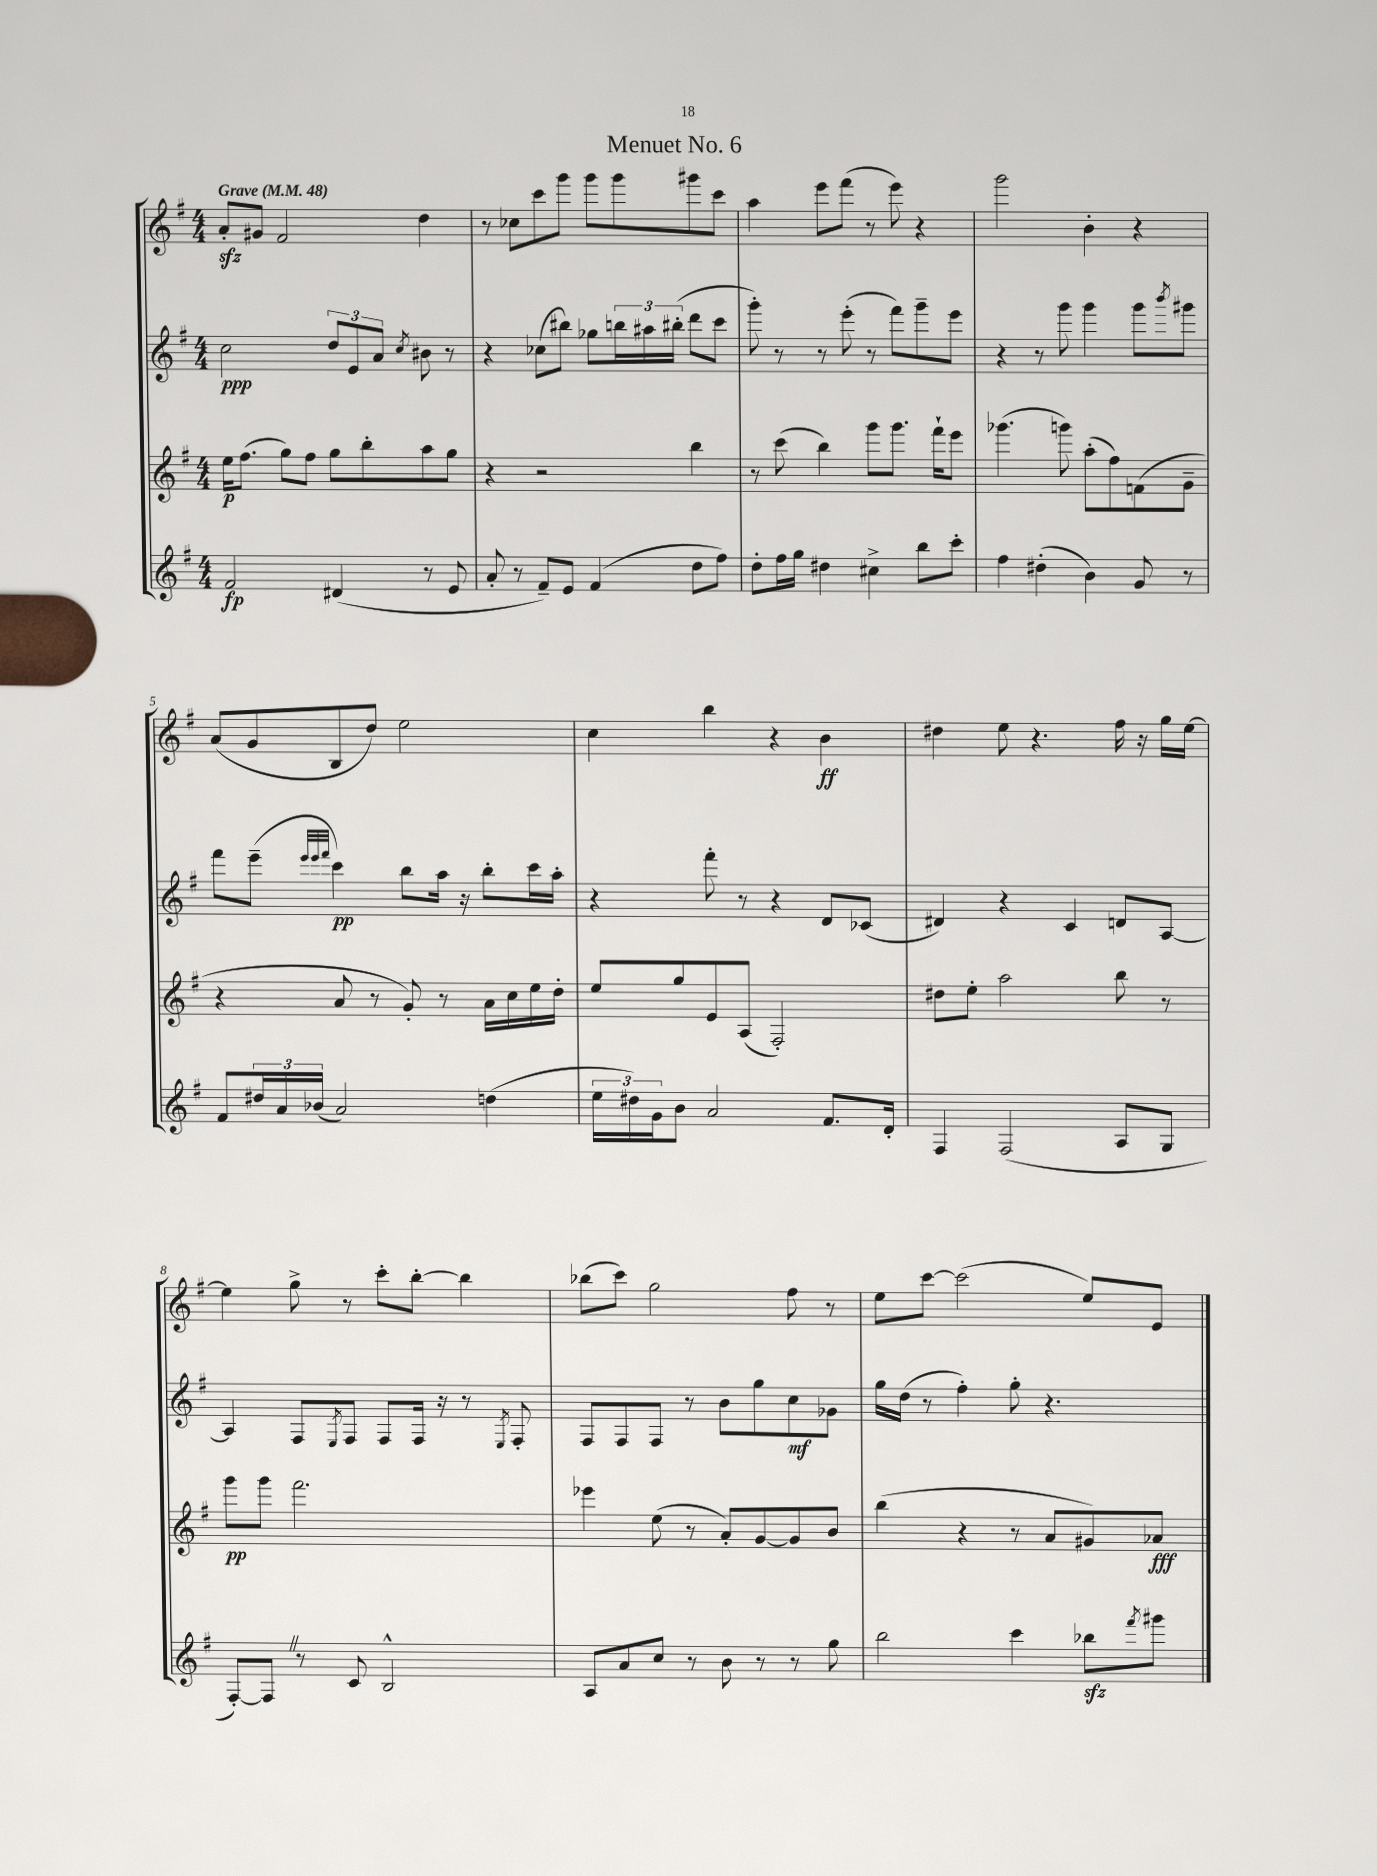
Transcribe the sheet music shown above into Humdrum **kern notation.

**kern	**kern	**kern	**kern
*staff4	*staff3	*staff2	*staff1
*clefG2	*clefG2	*clefG2	*clefG2
*k[f#]	*k[f#]	*k[f#]	*k[f#]
*M4/4	*M4/4	*M4/4	*M4/4
*MM48	*MM48	*MM48	*MM48
2f#/	16ee\LK	2cc\	8a'/L
.	(8.ff#\J	.	.
.	.	.	8g#/J
.	8gg\L)	.	2f#/
.	8ff#\J	.	.
(4d#/	8gg\L	12dd/L	.
.	.	12e/	.
.	8bb'\	.	.
.	.	12a/J	.
.	.	8qcc/	.
8r	8aa\	8b#\	4dd\
8e/	8gg\J	8r	.
=	=	=	=
8a'/	4r	4r	8r
8r	.	.	8cc-\L
8f#~/L)	2r	(8cc-\L	8ccc\
8e/J	.	8bb#\J)	8ggg\J
(4f#/	.	8gg-\L	8ggg\L
.	.	24bb\L	8ggg\
.	.	24aa#\	.
.	.	(24bb#'\JJ	.
8dd\L	4bb\	8ddd\L	8ggg#\
8ff#\J)	.	8ccc\J	8ccc\J
=	=	=	=
8dd'\L	8r	8ggg'\)	4aa\
16ff#\L	(8ccc\	8r	.
16gg\JJ	.	.	.
4dd#\	4bb\)	8r	8eee\L
.	.	(8eee'\	(8fff#\J
4cc#^\	8ggg\L	8r	8r
.	8.ggg\J	8fff#\L)	8eee\)
8bb\L	.	8ggg~\	4r
.	16fff#`\LK	.	.
8ccc'\J	8eee\J	8eee\J	.
=	=	=	=
4ff#\	(4.ggg-\	4r	2ggg\
(4dd#'\	.	8r	.
.	8ggg\)	8ggg\	.
4b\)	(8aa'\L	4ggg\	4b'\
.	8ff#\)	.	.
8g/	(8f\	8ggg\L	4r
.	.	8qbbb/	.
8r	8g~\J	8ggg#\J	.
=	=	=	=
8f#/L	4r	8fff#\L	(8a/L
24dd#/L	.	(8eee~\J	8g/
24a/	.	.	.
(24b-/JJ	.	.	.
.	.	32qqeee/LLL	.
.	.	32qqeee/	.
.	.	32qqfff#/JJJ	.
2a/)	8a/	4ccc\)	8B/
.	8r	.	8dd/J)
.	8g'/)	8bb\L	2ee\
.	8r	16aa\Jk	.
.	.	16r	.
(4dd\	16a\LL	8bb'\L	.
.	16cc\	.	.
.	16ee\	16ccc\L	.
.	16dd'\JJ	16aa'\JJ	.
=	=	=	=
24ee\LL	8ee/L	4r	4cc\
24dd#\)	.	.	.
24g\J	.	.	.
8b\J	8gg/	.	.
2a/	8e/	8fff#'\	4bb\
.	(8A/J	8r	.
.	2F#'/)	4r	4r
8.f#/L	.	8d/L	4b\
.	.	(8c-/J	.
16d'/Jk	.	.	.
=	=	=	=
4F#/	8dd#\L	4d#/)	4dd#\
.	8ee'\J	.	.
(2F#/	2aa\	4r	8ee\
.	.	.	4.r
.	.	4c/	.
8A/L	8bb\	8d/L	16ff#\
.	.	.	16r
8G/J	8r	[8A/J	16gg\LL
.	.	.	[16ee\JJ
=	=	=	=
[8F#'/L)	8ggg\L	4A/]	4ee\]
8F#/]J	8ggg\J	.	.
8r	2.fff#\	8F#/L	8gg^\
.	.	8qE/	.
8c/	.	8F#/J	8r
2B^^/	.	8F#/L	8ccc'\L
.	.	16F#/Jk	[8bb'\J
.	.	16r	.
.	.	8r	4bb\]
.	.	8qE/	.
.	.	8F#'/	.
=	=	=	=
8A/L	4eee-\	8F#/L	(8bb-\L
8a/	.	8F#/	8ccc\J)
8cc/J	(8ee\	8F#/J	2gg\
8r	8r	8r	.
8b\	8a'/L)	8b\L	.
8r	[8g/	8gg\	.
8r	8g/]	8cc\	8ff#\
8gg\	8b/J	8g-\J	8r
=	=	=	=
2bb\	(4bb\	16gg\LL	8ee\L
.	.	(16dd\JJ	.
.	.	8r	[8ccc\J
.	4r	4ff#'\)	(2ccc\]
4ccc\	8r	8gg'\	.
.	8a/L	4.r	.
8bb-\L	8g#/)	.	8ee/L)
8qfff#/	.	.	.
8ggg#\J	8a-/J	.	8e/J
==	==	==	==
*-	*-	*-	*-
